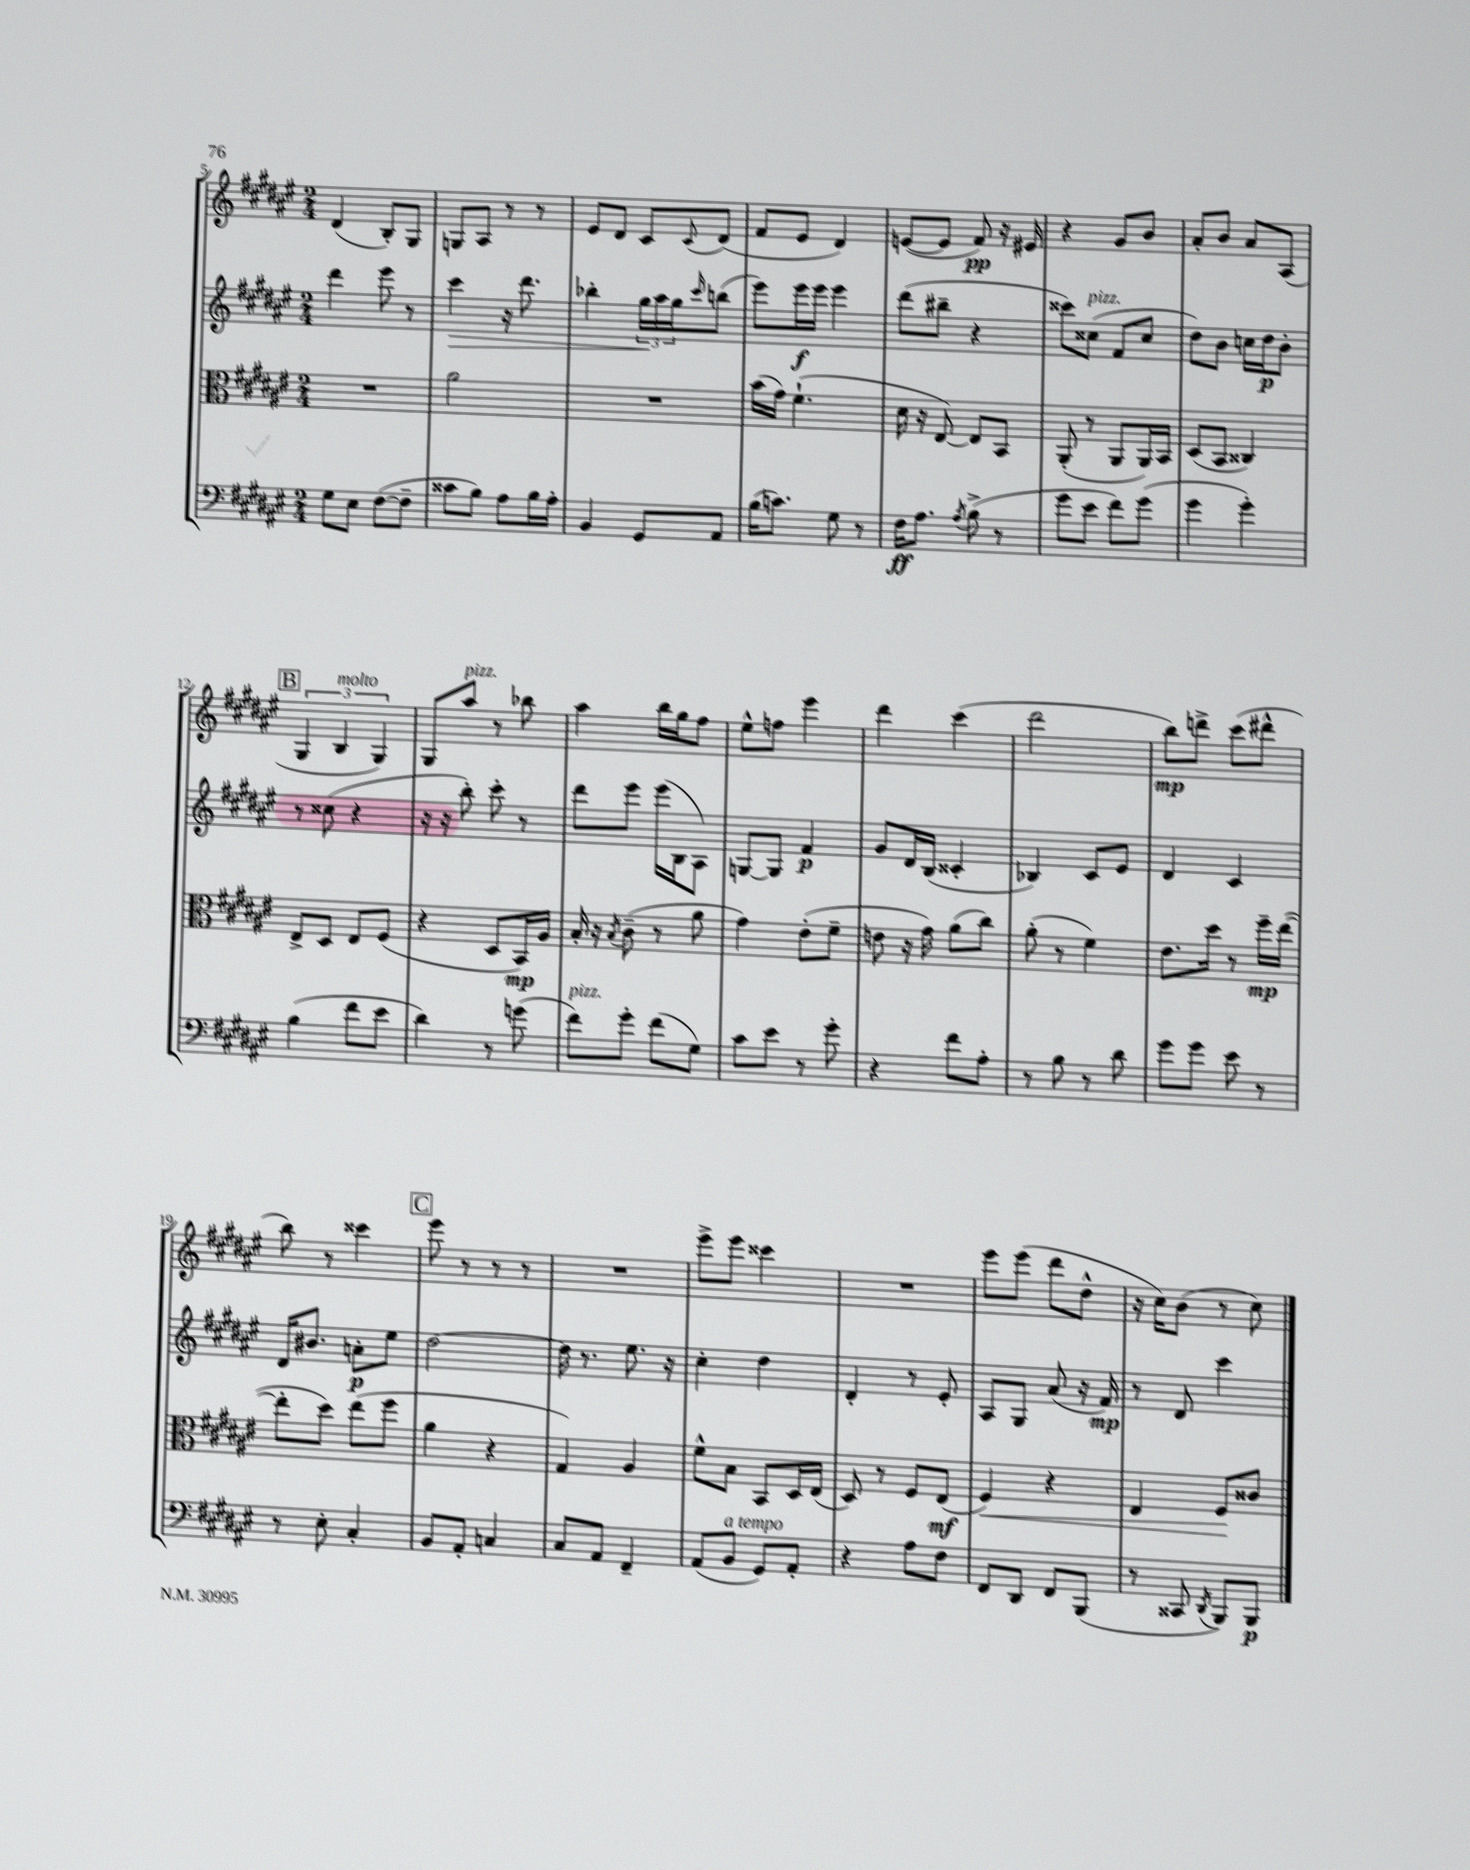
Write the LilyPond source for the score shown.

<<
\new StaffGroup <<
\new Staff = "s0" {
    \clef treble \key fis \major \numericTimeSignature \time 2/4
    dis'4( b8-.) gis8 |
    g8 ais8 r8 r8 |
    eis'8 dis'8 cis'8 \appoggiatura { cis'8 } dis'8( |
    fis'8 eis'8 dis'4) |
    e'8~( e'8 fis'8\pp) r16 eis'16 |
    r4 gis'8 b'8 |
    ais'8-. b'8 ais'8 ais8( |
    \mark \markup { \box "B" } \tuplet 3/2 { gis4 b4^\markup { \italic "molto" } gis4) } |
    gis8 ais''8^\markup { \italic "pizz." } r8 bes''8 |
    ais''4 b''16 gis''16 fis''8 |
    eis''8-^ f''8 eis'''4 |
    dis'''4 cis'''4( |
    dis'''2 |
    b''8\mp) d'''8-> cis'''8( dis'''8-^ |
    b''8) r8 cisis'''4 |
    \mark \markup { \box "C" } eis'''8 r8 r8 r8 |
    R2 |
    eis'''8-> eis'''8 cisis'''4 |
    R2 |
    eis'''8 eis'''8( dis'''8 dis''8-^ |
    r16 cis''16) b'8( r8 cis''8) \bar "|." |
}
\new Staff = "s1" {
    \clef treble \key fis \major \numericTimeSignature \time 2/4
    dis'''4 eis'''8 r8 |
    cis'''4\> r16 dis'''8. |
    bes''4-. \tuplet 3/2 { gis''16\! ais''16 gis''16 } \grace { cis'''16 } b''8( |
    eis'''8) eis'''16\f eis'''16 eis'''4 |
    dis'''8( bis''8-- r4 |
    cisis'''8) cisis''8^\markup { \italic "pizz." }( fis'8 cisis''8 |
    dis''8) b'8 c''16 dis''16\p b'8-. |
    \mark \markup { \box "B" } r8 cisis''8( r4 |
    r16 r16 b''8-.) cis'''8-. r8 |
    dis'''8 eis'''8 eis'''16( b16 ais8) |
    g8~ g8 fis'4\p |
    gis'8 dis'16 b16( cisis'4-. |
    bes4) cis'8 eis'8 |
    dis'4 cis'4 |
    dis'16 bis'8. a'8-.\p eis''8 |
    \mark \markup { \box "C" } dis''2~ |
    dis''16 r8. eis''8. r16 |
    cis''4-. dis''4 |
    dis'4-. r8 eis'8-. |
    ais8 gis8 ais'8( r16 fis'16\mp) |
    r8 dis'8 cis'''4 \bar "|." |
}
\new Staff = "s2" {
    \clef alto \key fis \major \numericTimeSignature \time 2/4
    R2 |
    ais'2 |
    R2 |
    b'16( gis'16) fis'4.-!( |
    dis'16 r16 eis8~) eis8 b,8 |
    ais,8-.( r8 ais,8 ais,16) b,16 |
    dis8( b,8 cisis4) |
    \mark \markup { \box "B" } eis8-> dis8 eis8 fis8( |
    r4 dis8 b,16\mp) ais16 |
    b16-. r16 \acciaccatura { b8 } cis'8--( r8 ais'8 |
    gis'4) eis'8-.( fis'8-- |
    e'8 r16 gis'16) ais'8( cis''8) |
    ais'8-.( r8 fis'4) |
    eis'8. dis''16 r8 fis''16--\mp eis''16~( |
    eis''8-. dis''8) eis''8( fis''8 |
    \mark \markup { \box "C" } ais'4 r4 |
    gis4) ais4 |
    fis'8-^ b8 b,8 dis16 eis16( |
    dis8) r8 fis8 eis8\mf( |
    fis4\<) r4 |
    eis4 fis8\! cisis'8 \bar "|." |
}
\new Staff = "s3" {
    \clef bass \key fis \major \numericTimeSignature \time 2/4
    gis8 eis8 fis8~( fis8-- |
    cisis'8 b8) ais8 b16 ais16-. |
    b,4 gis,8 ais,8 |
    b16( c'8.) gis8 r8 |
    fis16\ff ais8. \acciaccatura { ais8 } b8->( r8 |
    gis'8 eis'8 fis'8) gis'8( |
    gis'4 gis'4-.) |
    \mark \markup { \box "B" } b4( fis'8 eis'8 |
    dis'4) r8 g'8( |
    fis'8^\markup { \italic "pizz." }) gis'8-. fis'8( gis8) |
    cis'8 eis'8 r8 gis'8-. |
    r4 fis'8 ais8-. |
    r8 b8 r8 dis'8 |
    gis'8 gis'8 eis'8 r8 |
    r8 eis8-. cis4-. |
    \mark \markup { \box "C" } b,8 ais,8-. c4 |
    cis8 ais,8 fis,4-- |
    ais,8( b,8^\markup { \italic "a tempo" } gis,8) ais,8-. |
    r4 ais8 fis8 |
    fis,8 dis,8 fis,8 b,,8( |
    r8 cisis,8 \acciaccatura { dis,8 } b,,8) b,,8\p \bar "|." |
}
>>
>>
\layout { \context { \Score currentBarNumber = #5 } }
